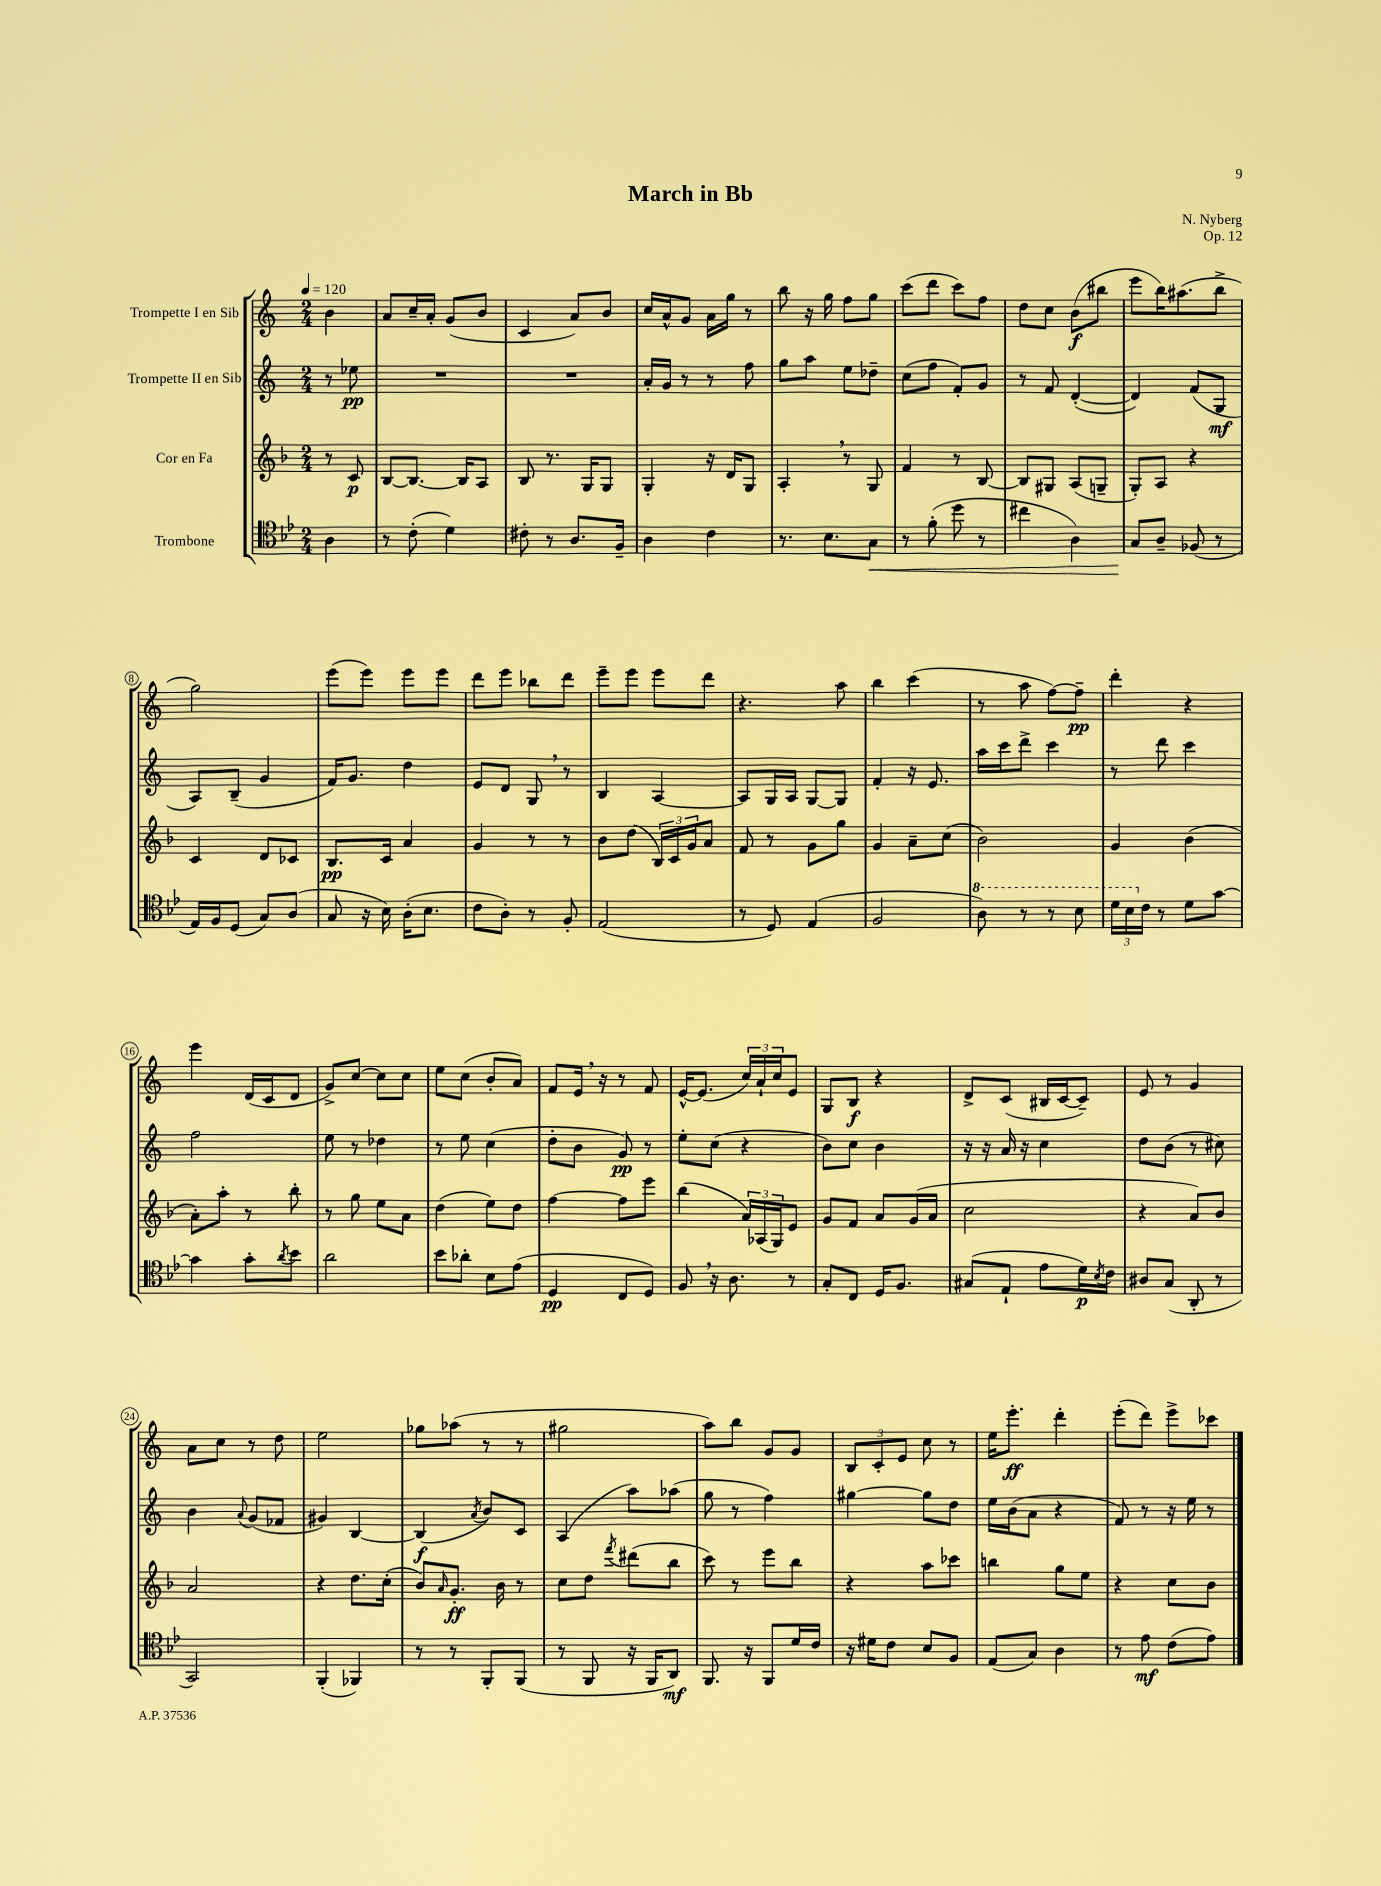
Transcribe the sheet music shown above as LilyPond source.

\header { title = "March in Bb" composer = "N. Nyberg" opus = "Op. 12" }
<<
\new StaffGroup <<
\new Staff = "s0" \with { instrumentName = "Trompette I en Sib" } {
    \clef treble \key c \major \numericTimeSignature \time 2/4 \partial 4 \tempo 4 = 120
    b'4 |
    a'8 c''16-- a'16-. g'8( b'8 |
    c'4 a'8) b'8 |
    c''16 a'16-^ g'8 a'16 g''16 r8 |
    b''8 r16 g''16 f''8 g''8 |
    c'''8( d'''8 c'''8) f''8 |
    d''8 c''8 b'8\f( bis''8 |
    e'''8 b''16) ais''8.( b''8-> |
    g''2) |
    e'''8( e'''8) e'''8 e'''8 |
    d'''8 e'''8 bes''8 d'''8 |
    e'''8-- e'''8 e'''8 d'''8 |
    r4. a''8 |
    b''4 c'''4( |
    r8 a''8 f''8~) f''8--\pp |
    d'''4-. r4 |
    e'''4 d'16( c'16 d'8 |
    g'8->) c''8~ c''8 c''8 |
    e''8 c''8( b'8-. a'8) |
    f'8 e'16 \breathe r16 r8 f'8 |
    e'16~-^ e'8.( \tuplet 3/2 { c''16) a'16-! c''16 } e'8 |
    g8 b8\f r4 |
    d'8-> c'8( bis16 c'16~ c'8--) |
    e'8 r8 g'4 |
    a'8 c''8 r8 d''8 |
    e''2 |
    ges''8 aes''8( r8 r8 |
    gis''2 |
    a''8) b''8 g'8 g'8 |
    \tuplet 3/2 { b8 c'8-. e'8 } c''8 r8 |
    e''16 e'''8.-.\ff d'''4-. |
    e'''8-.( d'''8) e'''8-> ces'''8 \bar "|." |
}
\new Staff = "s1" \with { instrumentName = "Trompette II en Sib" } {
    \clef treble \key c \major \numericTimeSignature \time 2/4 \partial 4
    r8 ees''8\pp |
    R2 |
    R2 |
    a'16-. g'16 r8 r8 f''8 |
    g''8 a''8 e''8 des''8-- |
    c''8( f''8 f'8-.) g'8 |
    r8 f'8 d'4~-.( |
    d'4) f'8( g8\mf |
    a8) b8--( g'4 |
    f'16) g'8. d''4 |
    e'8 d'8 g8 \breathe r8 |
    b4 a4~ |
    a8 g16 a16 g8~ g8 |
    f'4-. r16 e'8. |
    a''16 c'''16 d'''8-> c'''4 |
    r8 d'''8 c'''4 |
    f''2 |
    e''8 r8 des''4 |
    r8 e''8 c''4( |
    d''8-. b'8 g'8\pp) r8 |
    e''8-. c''8( r4 |
    b'8) c''8 b'4 |
    r16 r16 a'16 r16 c''4 |
    d''8 b'8( r8 cis''8) |
    b'4 \appoggiatura { a'8 } g'8( fes'8 |
    gis'4) b4~ |
    b4\f( \acciaccatura { a'8 } b'8) c'8 |
    a4( a''8) aes''8( |
    g''8 r8 f''4) |
    gis''4~ gis''8 d''8 |
    e''16 b'16( a'8 r4 |
    f'8) r8 r16 e''16 r8 \bar "|." |
}
\new Staff = "s2" \with { instrumentName = "Cor en Fa" } {
    \clef treble \key f \major \numericTimeSignature \time 2/4 \partial 4
    r8 c'8\p |
    bes8~ bes8.~ bes16 a8 |
    bes8 r8. g16 g8 |
    g4-. r16 d'16 g8 |
    a4-. \breathe r8 g8 |
    f'4 r8 bes8~ |
    bes8 gis8 a8( g8-- |
    g8-.) a8 r4 |
    c'4 d'8 ces'8 |
    bes8.\pp c'16 a'4 |
    g'4 r8 r8 |
    bes'8 d''8( \tuplet 3/2 { bes16) c'16 g'16 } a'8 |
    f'8 r8 g'8 g''8 |
    g'4 a'8-- c''8( |
    bes'2) |
    g'4 bes'4( |
    a'8-.) a''8-. r8 bes''8-. |
    r8 g''8 e''8 a'8 |
    d''4( e''8) d''8 |
    f''4~ f''8 e'''8 |
    bes''4( \tuplet 3/2 { a'16) aes16( g16) } e'8 |
    g'8 f'8 a'8 g'16( a'16 |
    c''2 |
    r4 a'8) bes'8 |
    a'2 |
    r4 d''8. c''16-.( |
    bes'8) \grace { a'16 } g'8.-.\ff bes'16 r8 |
    c''8 d''8 \acciaccatura { f'''8 } dis'''8( bes''8 |
    c'''8) r8 e'''8 bes''8 |
    r4 a''8 ces'''8 |
    b''4 g''8 e''8 |
    r4 c''8 bes'8 \bar "|." |
}
\new Staff = "s3" \with { instrumentName = "Trombone" } {
    \clef tenor \key bes \major \numericTimeSignature \time 2/4 \partial 4
    a4 |
    r8 c'8-.( d'4) |
    cis'8-. r8 a8. f16-- |
    a4 c'4 |
    r8. bes8. g8\< |
    r8 f'8-.( d''8 r8 |
    cis''4 a4) |
    g8\! a8-- fes8( r8 |
    ees16) f16 d8( g8) a8( |
    g8 r16 bes16) a16-.( bes8. |
    c'8 a8-.) r8 f8-. |
    ees2( |
    r8 d8) ees4( |
    f2 |
    \ottava #1 a'8) r8 r8 bes'8 |
    \tuplet 3/2 { d''16 bes'16 \ottava #0 c'16 } r8 d'8 g'8~ |
    g'4 g'8-. \acciaccatura { a'8 } bes'8 |
    a'2 |
    bes'8 aes'8-. bes8 ees'8( |
    d4\pp c8 d8) |
    f8 \breathe r16 a8. r8 |
    g8-. c8 d16 f8. |
    gis8( ees8-! ees'8 d'16\p) \acciaccatura { bes8 } c'16 |
    ais8 g8( a,8-. r8 |
    g,2) |
    f,4-.( fes,4) |
    r8 r8 f,8-. f,8( |
    r8 f,8 r16 f,16 a,8\mf) |
    f,8. r16 f,8 d'16 c'16 |
    r16 dis'16 c'8 bes8 f8 |
    ees8( g8) a4 |
    r8 ees'8\mf c'8( ees'8) \bar "|." |
}
>>
>>
\layout { \context { \Score \override BarNumber.stencil = #(make-stencil-circler 0.1 0.3 ly:text-interface::print) } }
